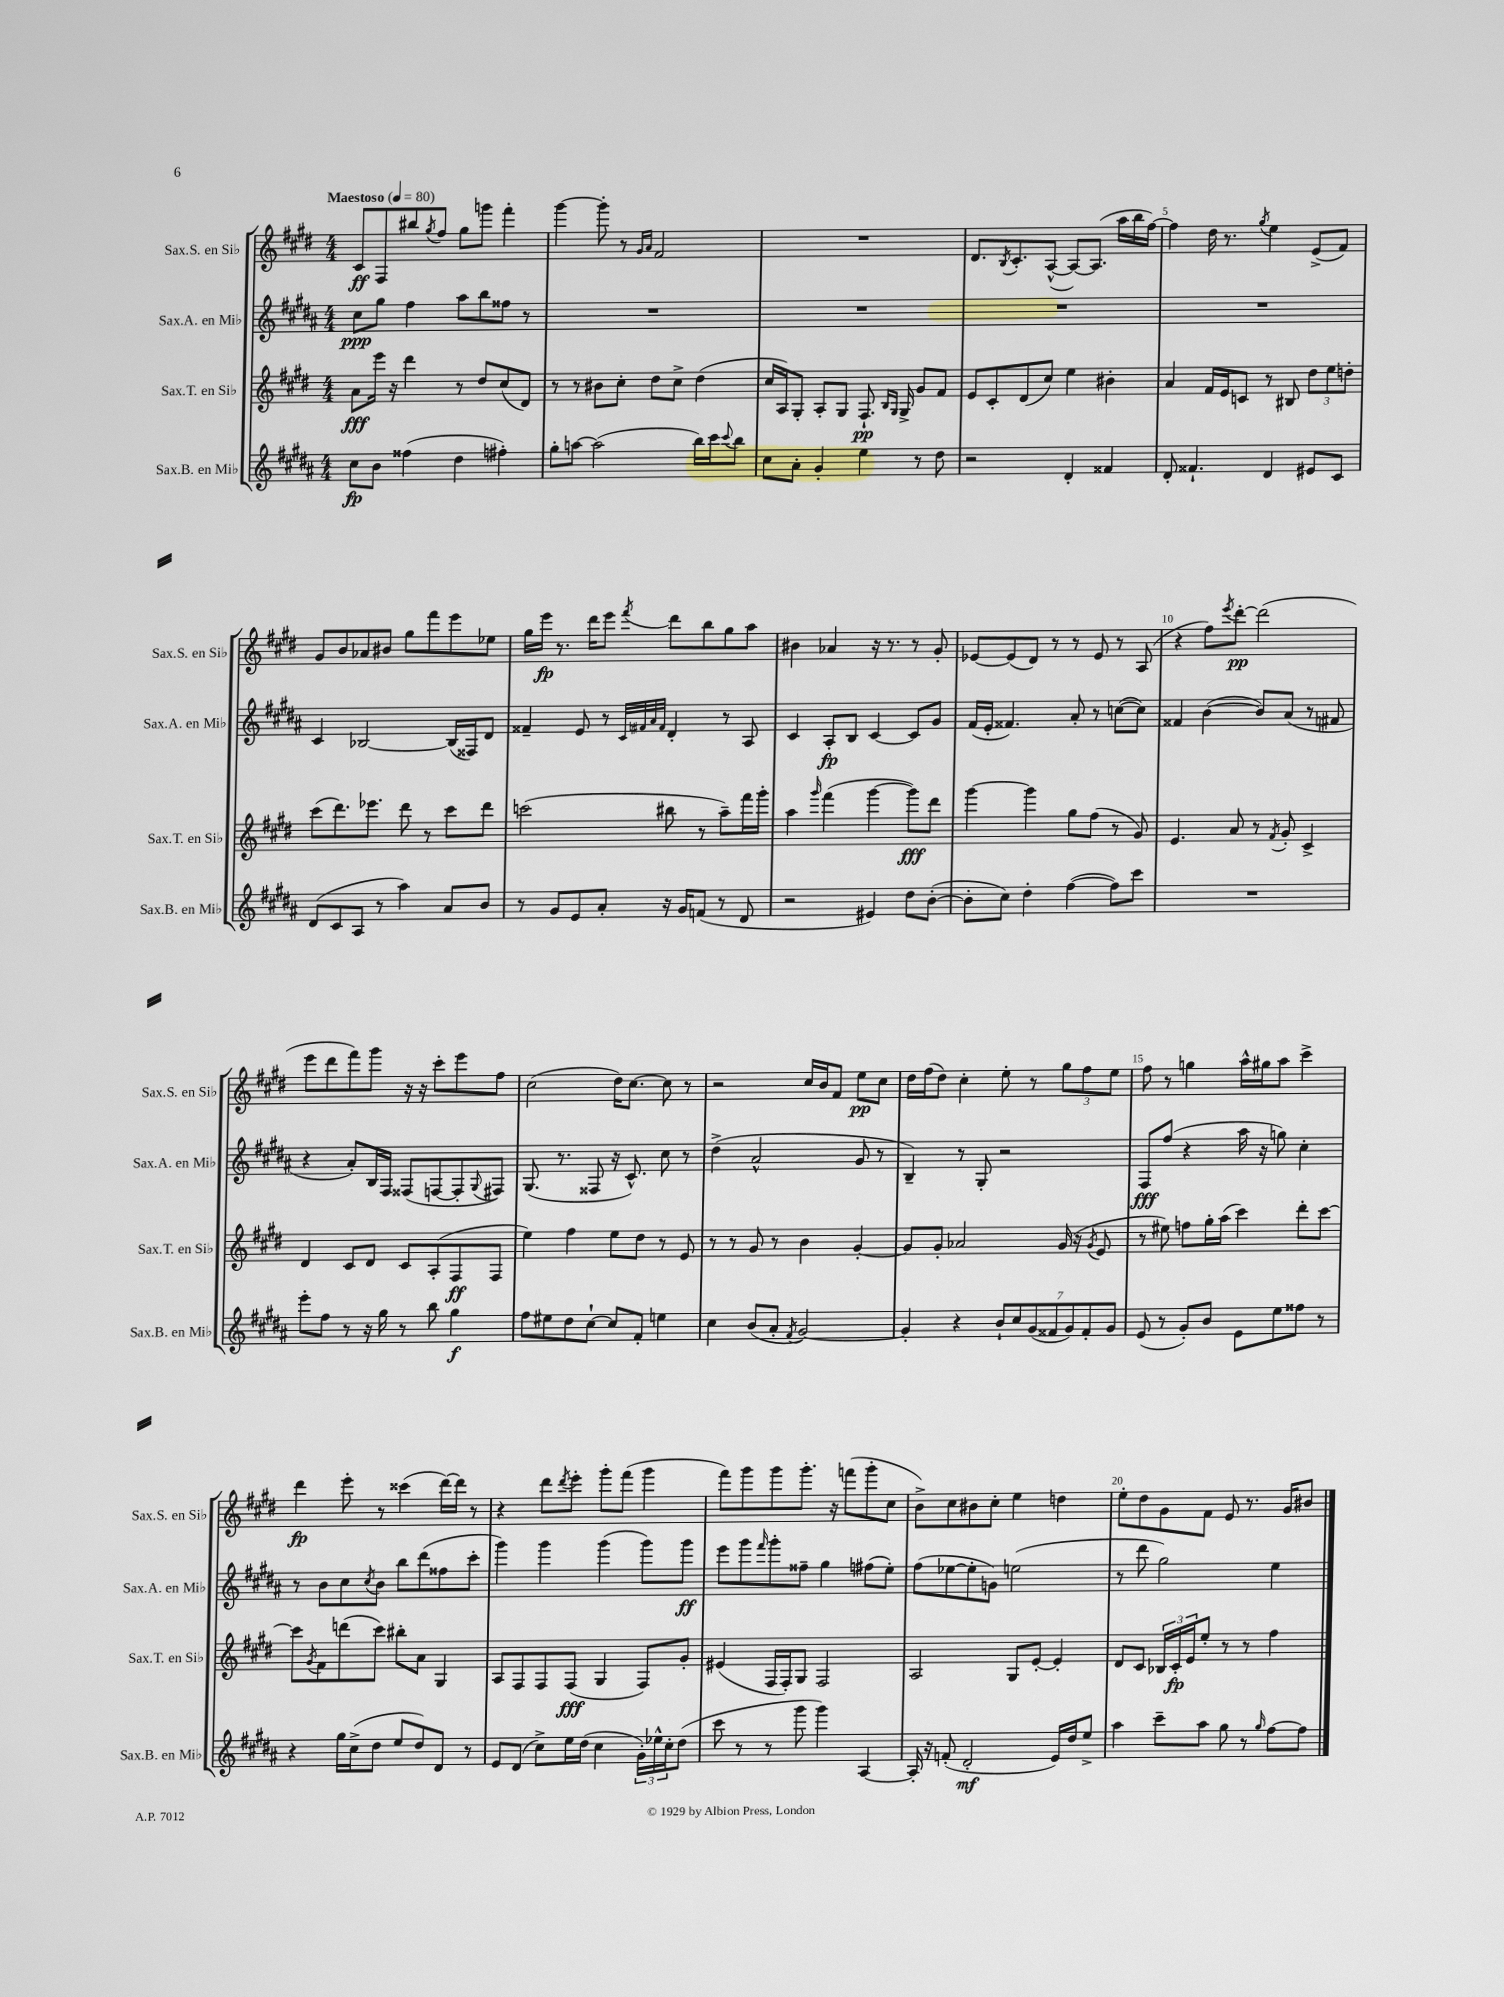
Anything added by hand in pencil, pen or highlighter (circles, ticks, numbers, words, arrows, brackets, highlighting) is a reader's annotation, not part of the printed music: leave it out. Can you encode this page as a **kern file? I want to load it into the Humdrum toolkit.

**kern	**kern	**kern	**kern
*staff4	*staff3	*staff2	*staff1
*clefG2	*clefG2	*clefG2	*clefG2
*k[f#c#g#d#a#]	*k[f#c#g#d#]	*k[f#c#g#d#a#]	*k[f#c#g#d#]
*M4/4	*M4/4	*M4/4	*M4/4
*MM80	*MM80	*MM80	*MM80
8cc#\L	8a\L	8cc#\L	8c#/L
8b\J	16eee\Jk	8gg#\J	8F#/
.	16r	.	.
(4ff##\	4ddd#\	4ff#\	8bb#/
.	.	.	8qgg#/
.	.	.	8ff#/J
4dd#\	8r	8aa#\L	8gg#\L
.	8dd#/L	8bb\	8ggg\J
4ff#'\)	(8cc#/	8ff##\J	4fff#'\
.	8d#/J)	8r	.
=	=	=	=
8gg#'\L	8r	1r	[4ggg#\
[8aa\J	8r	.	.
(2aa\]	8b#\L	.	8ggg#'\]
.	8cc#'\J	.	8r
.	.	.	16qqg#/LL
.	.	.	16qqa/JJ
.	8dd#\L	.	2f#/
.	8cc#^\J	.	.
16bb\LL)	(4dd#\	.	.
16ccc#\J	.	.	.
8qqccc#/	.	.	.
8bb\J	.	.	.
=	=	=	=
8cc#\L	16cc#/LL	1r	1r
.	16A/J)	.	.
8a#'\J	8G#'/J	.	.
4g#'/	8A'/L	.	.
.	8G#/J	.	.
4ee\	8.F#`/	.	.
.	16qqB/LL	.	.
.	16qqG#/JJ	.	.
.	16G#^/	.	.
8r	8g#/L	.	.
8dd#\	8f#/J	.	.
=	=	=	=
2r	8e/L	1r	8.d#/L
.	8c#'/	.	.
.	.	.	8qB/
.	.	.	8.c#'/
.	(8d#/	.	.
.	8cc#/J)	.	([8A^^/J
4d#'/	4ee\	.	8A/_L)
.	.	.	(8.A/]J
4f##/	4b#'\	.	.
.	.	.	16aa\LL
.	.	.	16bb\
.	.	.	[16ff#\JJ)
=	=	=	=
8d#'/	4a/	1r	4ff#\]
4.f##`/	.	.	.
.	16f#/LL	.	16dd#\
.	16e/J	.	8.r
.	8c/J	.	.
.	.	.	8qgg#/
4d#/	8r	.	4ee\
.	8B#/	.	.
8e#/L	12dd#\L	.	(8e^/L
.	12ee\	.	.
8c#/J	.	.	8f#/J)
.	12dd'\J	.	.
=	=	=	=
(8d#/L	(8ccc#\L	4c#/	8g#/L
8c#/	8.ddd#\)	.	8b/
8A#/J	.	[2B-/	8a-/
.	8.eee-\J	.	.
8r	.	.	8b#/J
4aa#\)	8ddd#\	.	8gg#\L
.	8r	.	8fff#\
8a#/L	8ccc#\L	(16B-/]LL	8eee\
.	.	16F##/J)	.
8b/J	8ddd#\J	8d#/J	8ee-\J
=	=	=	=
8r	(2ccc\	4f##~/	16gg#\LL
.	.	.	16eee\JJ
8g#/L	.	.	8.r
8e/	.	8e/	.
.	.	.	16ddd#\LK
8a#'/J	.	8r	8eee\J
.	.	32qqc#/LLL	.
.	.	32qqf#/	.
.	.	32qqa#/	.
.	.	32qqf#/JJJ	8qfff#/
16r	8bb#\	4d#'/	8ddd#\L
16g#/LK	.	.	.
(8f/J	8r	.	8bb\
8r	8aa~\L)	8r	8gg#\
8d#/	16fff#\L	8A#/	8aa\J
.	16ggg#'\JJ	.	.
=	=	=	=
2r	4aa\	4c#/	4b#\
.	16qqggg#/	.	.
.	(4fff#\	8A#'/L	4a-/
.	.	8B/J	.
4e#/)	[4ggg#\	[4c#/	16r
.	.	.	8.r
8dd#\L	8ggg#\]L)	8c#/]L	8r
([8b'\J	8ddd#\J	8g#/J	8g#'/
=	=	=	=
8b'\]L	[4ggg#\	(16f#/LL	[8e-/L
.	.	16e'/JJ	.
8cc#\J)	.	4.f##/)	(8e-/]
4dd#'\	4ggg#\]	.	8d#/J)
.	.	.	8r
([4ff#\	8gg#\L	8a#'/	8r
.	(8ff#\J	8r	8e-/
8ff#\]L)	8r	([8cc\L	8r
8ccc#\J	8g#/)	8cc\]J)	(8A/
=	=	=	=
1r	4.e/	4f##/	4r
.	.	([4b\	8ff#\L)
.	.	.	8qeee/
.	8a/	.	[8ddd#'\J
.	8r	8b/]L)	(2ddd#\]
.	8qf#/	.	.
.	8g#'/	(8a#/J	.
.	4c#^/	8r	.
.	.	8f#/	.
=	=	=	=
8eee'\L	4d#/	4r	8eee\L
8ff#\J	.	.	8ddd#\
8r	8c#/L	8a#'/L)	8fff#\)
16r	8d#/J	16B/L	8ggg#\J
16gg#\	.	16F#/JJ	.
8r	8c#/L	(8F##/L	16r
.	.	.	16r
8bb\	(8A'/	[8F/	8ccc#'\L
4gg#\	8F#/	8F'/]	8eee\
.	.	8qqG#/	.
.	8F#/J	8F#/J)	8ff#\J
=	=	=	=
8ff#\L	4ee\)	(8.G#/	(2cc#\
8ee#\	.	.	.
.	.	8.r	.
8dd#\	4ff#\	.	.
[8cc#`\J	.	8F##/	.
8cc#/]L	8ee\L	16r	16dd#\LK)
.	.	8.c#^^/)	[8.cc#\J
8f#'/J	8dd#\J	.	.
4ee\	8r	8cc#\	8cc#\]
.	8e/	8r	8r
=	=	=	=
4cc#\	8r	(4dd#^\	2r
.	8r	.	.
(8b/L	8g#/	2a#^^/	.
8a#'/J	8r	.	.
8qf#/	.	.	.
[2g#/)	4b\	.	16cc#/LL
.	.	.	16b/J
.	.	.	8f#/J
.	[4g#'/	8g#/	8ee\L
.	.	8r	8cc#\J
=	=	=	=
4g#'/]	8g#/]L	4B~/)	16dd#\LL
.	.	.	(16ff#\J
.	8g#'/J	.	8dd#\J)
4r	2a-/	8r	4cc#'\
.	.	8G#'/	.
14b`/L	.	2r	8ee'\
14cc#/	.	.	.
.	.	.	8r
(14g#/	.	.	.
14f##/	.	.	.
.	(16g#/	.	12gg#\L
14g#/)	.	.	.
.	16r	.	.
.	.	.	12ff#\
14f##'/	.	.	.
.	8qg#/	.	.
.	8e/	.	.
.	.	.	12ee\J
14g#/J	.	.	.
=	=	=	=
(8e/	8r	8F#/L	8ff#\
8r	8ee#\)	(8ff#/J	8r
8g#'/L)	8ff\L	4r	4gg\
8b/J	16gg#'\L	.	.
.	(16aa\JJ	.	.
8e\L	4ccc#\)	16aa#\	16aa^^\LL
.	.	16r	16gg#\J
8ee\	.	8gg\)	8aa\J
8ff##\J	8ddd#'\L	4cc#'\	4ccc#^\
8r	[8ccc#\J	.	.
=	=	=	=
4r	8ccc#\]L	8r	4ddd#\
.	8qg#/	.	.
.	8f#\	8b\L	.
16gg#\LL	(8ddd\	8cc#\	8eee'\
(16cc#^\J	.	.	.
.	.	8qcc#/	.
8dd#\J	8ccc#\J)	8b\J	8r
8ee/L	8bb#'\L	8bb\L	(4ccc##\
8dd#/)	8a\J	(8ddd#\	.
8d#/J	4G#/	8ff##\	[16ddd#\LL)
.	.	.	16ddd#\]JJ
8r	.	8ccc#'\J	8r
=	=	=	=
8e/L	8A/L	4ggg#\)	4r
(8d#/J	8F#/	.	.
8cc#^\L)	8F#/	4ggg#\	8ddd#\L
.	.	.	8qddd#/
16ee\L	(8F#/J	.	8eee'\J
(16dd#\JJ	.	.	.
4cc#\	4G#/	(4ggg#\	8ggg#'\L
.	.	.	(8fff#\J
24g#'\LL)	8F#/L)	8ggg#\L)	4ggg#\
24ee-^^\	.	.	.
24cc#'\J	.	.	.
(8dd#\J	8g#'/J	8ggg#\J	.
=	=	=	=
8ccc#\	(4e#/	8eee\L	8fff#\L)
8r	.	8ggg#\	8ggg#\
.	.	16qqfff#/	.
8r	16F#/LL	8ggg#'\	8ggg#\
.	16F#'/J)	.	.
8ggg#\	8G#/J	8ff##~\J	8.ggg#'\J
4ggg#\)	2F#/	4gg#\	.
.	.	.	16r
.	.	.	(8fff\L
[4A#/	.	(8ff#\L	8ggg#'\
.	.	8ee'\J)	8cc#\J
=	=	=	=
16A#'/]	2A/	(8ff#\L	8b^\L)
16r	.	.	.
(8f'/	.	[8ee-\	8cc#\
2d#'/	.	8ee-'\]	8b#\
.	.	8g\J)	8cc#'\J
.	8G#/L	(2ee\	4ee\
.	[8e'/J	.	.
16e/LL)	4e'/]	.	4dd\
16dd#/J	.	.	.
8ee^/J	.	.	.
=	=	=	=
4aa#\	8d#/L	8r	8ee'\L
.	8c#/J	8ddd#\	8dd#\
8ccc#~\L	24B-/LL	2gg#\)	8g#\
.	24c#'/	.	.
.	24e/J	.	.
8aa#\J	8ee'/J	.	8f#\J
8gg#\	8r	.	8e/
8r	8r	.	8.r
16qqgg#/	.	.	.
[8ff#\L	4ff#\	4ee\	.
.	.	.	16g#/LK
8ff#\]J	.	.	8b#/J
==	==	==	==
*-	*-	*-	*-
